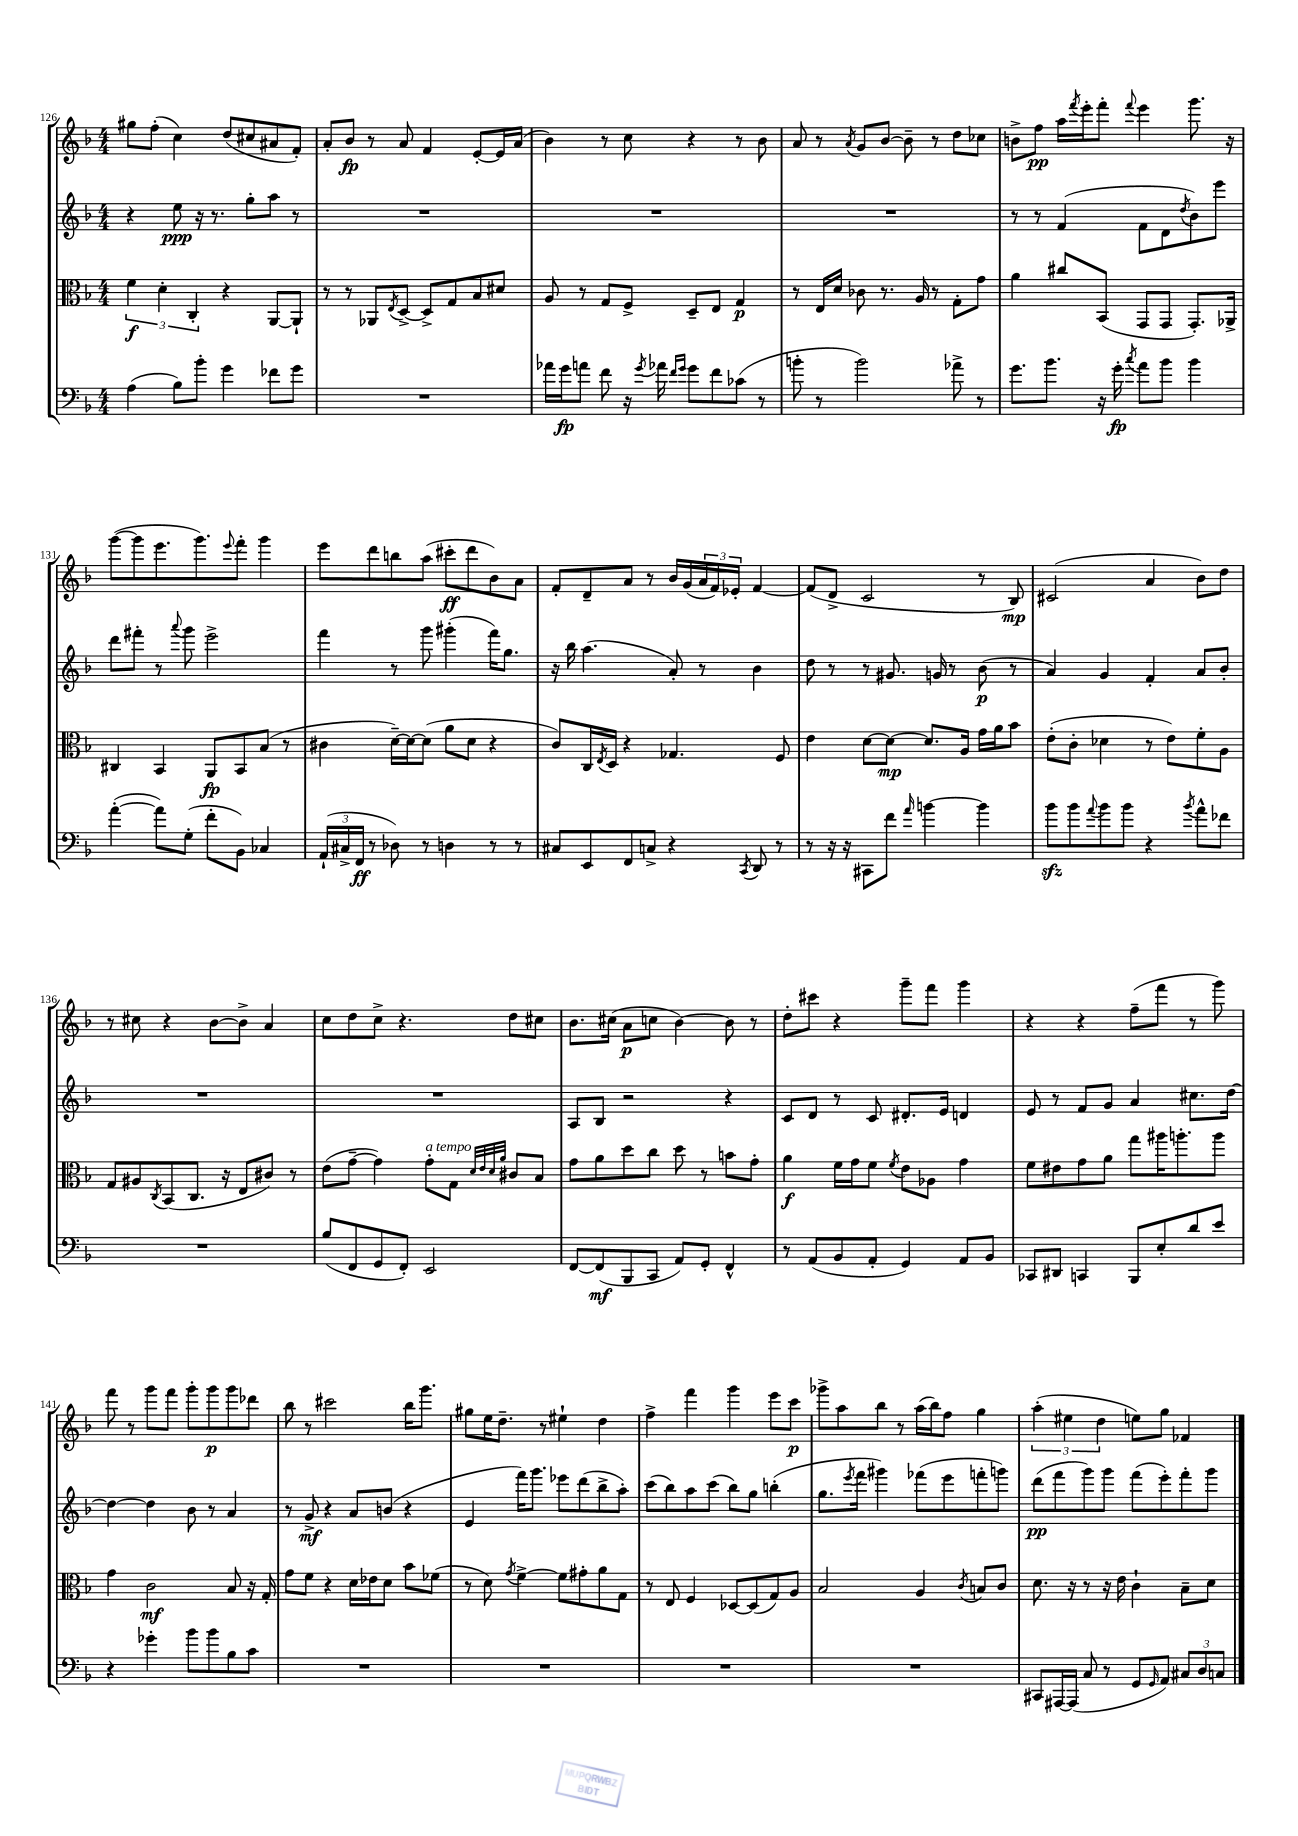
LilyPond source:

<<
\new StaffGroup <<
\new Staff = "s0" {
    \clef treble \key f \major \numericTimeSignature \time 4/4
    gis''8 f''8-.( c''4) d''8( cis''8 ais'8 f'8-.) |
    a'8-. bes'8\fp r8 a'8 f'4 e'8~-. e'16 a'16( |
    bes'4) r8 c''8 r4 r8 bes'8 |
    a'8 r8 \acciaccatura { a'8 } g'8 bes'8~ bes'8-- r8 d''8 ces''8 |
    b'8-> f''8\pp a''16 \acciaccatura { f'''8 } e'''16-. f'''8-. \appoggiatura { f'''8 } e'''4 g'''8. r16 |
    g'''8~( g'''8 e'''8. g'''8.) \appoggiatura { e'''8 } f'''8-. g'''4 |
    e'''8 d'''8 b''8 a''8( cis'''8-.\ff d'''8 bes'8) a'8 |
    f'8-. d'8-- a'8 r8 bes'16 g'16( \tuplet 3/2 { a'16 f'16) ees'16-. } f'4~ |
    f'8( d'8-> c'2 r8 bes8\mp) |
    cis'2( a'4 bes'8) d''8 |
    r8 cis''8 r4 bes'8~ bes'8-> a'4 |
    c''8 d''8 c''8-> r4. d''8 cis''8 |
    bes'8. cis''16( a'8\p c''8 bes'4~) bes'8 r8 |
    d''8-. cis'''8 r4 g'''8-- f'''8 g'''4 |
    r4 r4 f''8--( f'''8 r8 g'''8) |
    f'''8 r8 g'''8 f'''8 g'''8-. g'''8\p g'''8 des'''8 |
    bes''8 r8 cis'''2 bes''16 g'''8. |
    gis''8 e''16 d''8.-- r8 eis''4-! d''4 |
    f''4-> f'''4 g'''4 e'''8 c'''8\p |
    ges'''8-> a''8 bes''8 r8 a''16( bes''16) f''8 g''4 |
    \tuplet 3/2 { a''4-.( eis''4 d''4 } e''8) g''8 fes'4 \bar "|." |
}
\new Staff = "s1" {
    \clef treble \key f \major \numericTimeSignature \time 4/4
    r4 e''8\ppp r16 r8. g''8-. a''8 r8 |
    R1 |
    R1 |
    R1 |
    r8 r8 f'4( f'8 d'8 \acciaccatura { d''8 } bes'8) e'''8 |
    d'''8 fis'''8-. r8 \appoggiatura { a'''8 } g'''8 e'''2-> |
    f'''4 r8 g'''8 gis'''4-.( f'''16) g''8. |
    r16 bes''16 a''4.( a'8-.) r8 bes'4 |
    d''8 r8 r8 gis'8. g'16 r8 bes'8\p( r8 |
    a'4) g'4 f'4-. a'8 bes'8-. |
    R1 |
    R1 |
    a8 bes8 r2 r4 |
    c'8 d'8 r8 c'8 dis'8.-. e'16 d'4 |
    e'8 r8 f'8 g'8 a'4 cis''8. d''16~ |
    d''4~ d''4 bes'8 r8 a'4 |
    r8 g'8->\mf r4 a'8 b'8( r4 |
    e'4 f'''16) g'''8. ees'''8 d'''8( bes''8-> a''8-.) |
    c'''8( bes''8) a''8 c'''8( bes''8) g''8 b''4-.( |
    g''8. \acciaccatura { e'''8 } f'''16 gis'''4) fes'''8( e'''8 f'''8-. g'''8) |
    d'''8\pp( f'''8 g'''8) g'''8 f'''8( e'''8-.) f'''8-. g'''8 \bar "|." |
}
\new Staff = "s2" {
    \clef alto \key f \major \numericTimeSignature \time 4/4
    \tuplet 3/2 { f'4\f d'4-. c4-. } r4 a,8~ a,8-! |
    r8 r8 aes,8 \acciaccatura { e8 } d8~-> d8-> g8 bes8 dis'8 |
    a8 r8 g8 f8-> d8-- e8 g4\p |
    r8 e16 d'16 ces'8 r8. a16 r8 g8-. g'8 |
    a'4 cis''8 bes,8( g,8 g,8 g,8.-.) aes,16-> |
    cis4 bes,4 a,8\fp bes,8 bes8( r8 |
    cis'4 d'16~--) d'16~ d'8( a'8 d'8 r4 |
    c'8) c16 \acciaccatura { e8 } d16 r4 ges4. f8 |
    e'4 d'8~ d'8~\mp d'8. a16 g'16 a'16 bes'8 |
    e'8-.( c'8-. des'4 r8 e'8) f'8-. a8 |
    g8 ais8 \acciaccatura { c8 } bes,8( c8. r16 e8 cis'8) r8 |
    e'8( g'8~-- g'4) g'8-.^\markup { \italic "a tempo" } g8 \grace { d'32 e'32 d'32 a'32 } cis'8 bes8 |
    g'8 a'8 d''8 c''8 d''8 r8 b'8 g'8-. |
    a'4\f f'16 g'16 f'8 \acciaccatura { f'8 } e'8 aes8 g'4 |
    f'8 eis'8 g'8 a'8 g''8 ais''16 a''8.-. a''8 |
    g'4 c'2\mf bes8 r16 g16-. |
    g'8 f'8 r4 d'16 ees'16 d'8 bes'8 fes'8( |
    r8 d'8) \acciaccatura { g'8 } f'4~-> f'8 gis'8-. a'8 g8 |
    r8 e8 f4 des8~ des8( g8) a8 |
    bes2 a4 \acciaccatura { c'8 } b8 c'8 |
    d'8. r16 r8 r16 e'16 c'4-! bes8-- d'8 \bar "|." |
}
\new Staff = "s3" {
    \clef bass \key f \major \numericTimeSignature \time 4/4
    a4( bes8) bes'8-. g'4 fes'8 g'8 |
    R1 |
    aes'16 g'16\fp a'8 f'8 r16 \acciaccatura { g'8 } aes'16 \grace { f'16 g'16 } g'8 f'8 ces'8( r8 |
    b'8-. r8 b'2) aes'8-> r8 |
    g'8. bes'8. r16 g'16-.\fp \acciaccatura { c''8 } a'8 bes'8 bes'4 |
    a'4~-.( a'8) g8-.( f'8-. bes,8) ces4 |
    \tuplet 3/2 { a,16-!( cis16-> f,16\ff } r8 des8) r8 d4 r8 r8 |
    cis8 e,8 f,8 c8-> r4 \acciaccatura { c,8 } d,8 r8 |
    r8 r16 r16 cis,8 f'8 \grace { a'16 } b'4~ b'4 |
    bes'8\sfz bes'8 \appoggiatura { a'8 } bes'8 bes'8 r4 \acciaccatura { bes'8 } a'8-^ fes'8 |
    R1 |
    bes8( f,8 g,8 f,8-.) e,2 |
    f,8~ f,8\mf( bes,,8 c,8 a,8) g,8-. f,4-^ |
    r8 a,8( bes,8 a,8-. g,4) a,8 bes,8 |
    ces,8 dis,8 c,4 bes,,8 e8-. d'8 e'8 |
    r4 ges'4-. bes'8 bes'8 bes8 c'8 |
    R1 |
    R1 |
    R1 |
    R1 |
    cis,8 ais,,16~ ais,,16( c8 r8 g,8 \grace { g,16 } a,8) \tuplet 3/2 { cis8 d8 c8 } \bar "|." |
}
>>
>>
\layout { \context { \Score currentBarNumber = #126 } }
